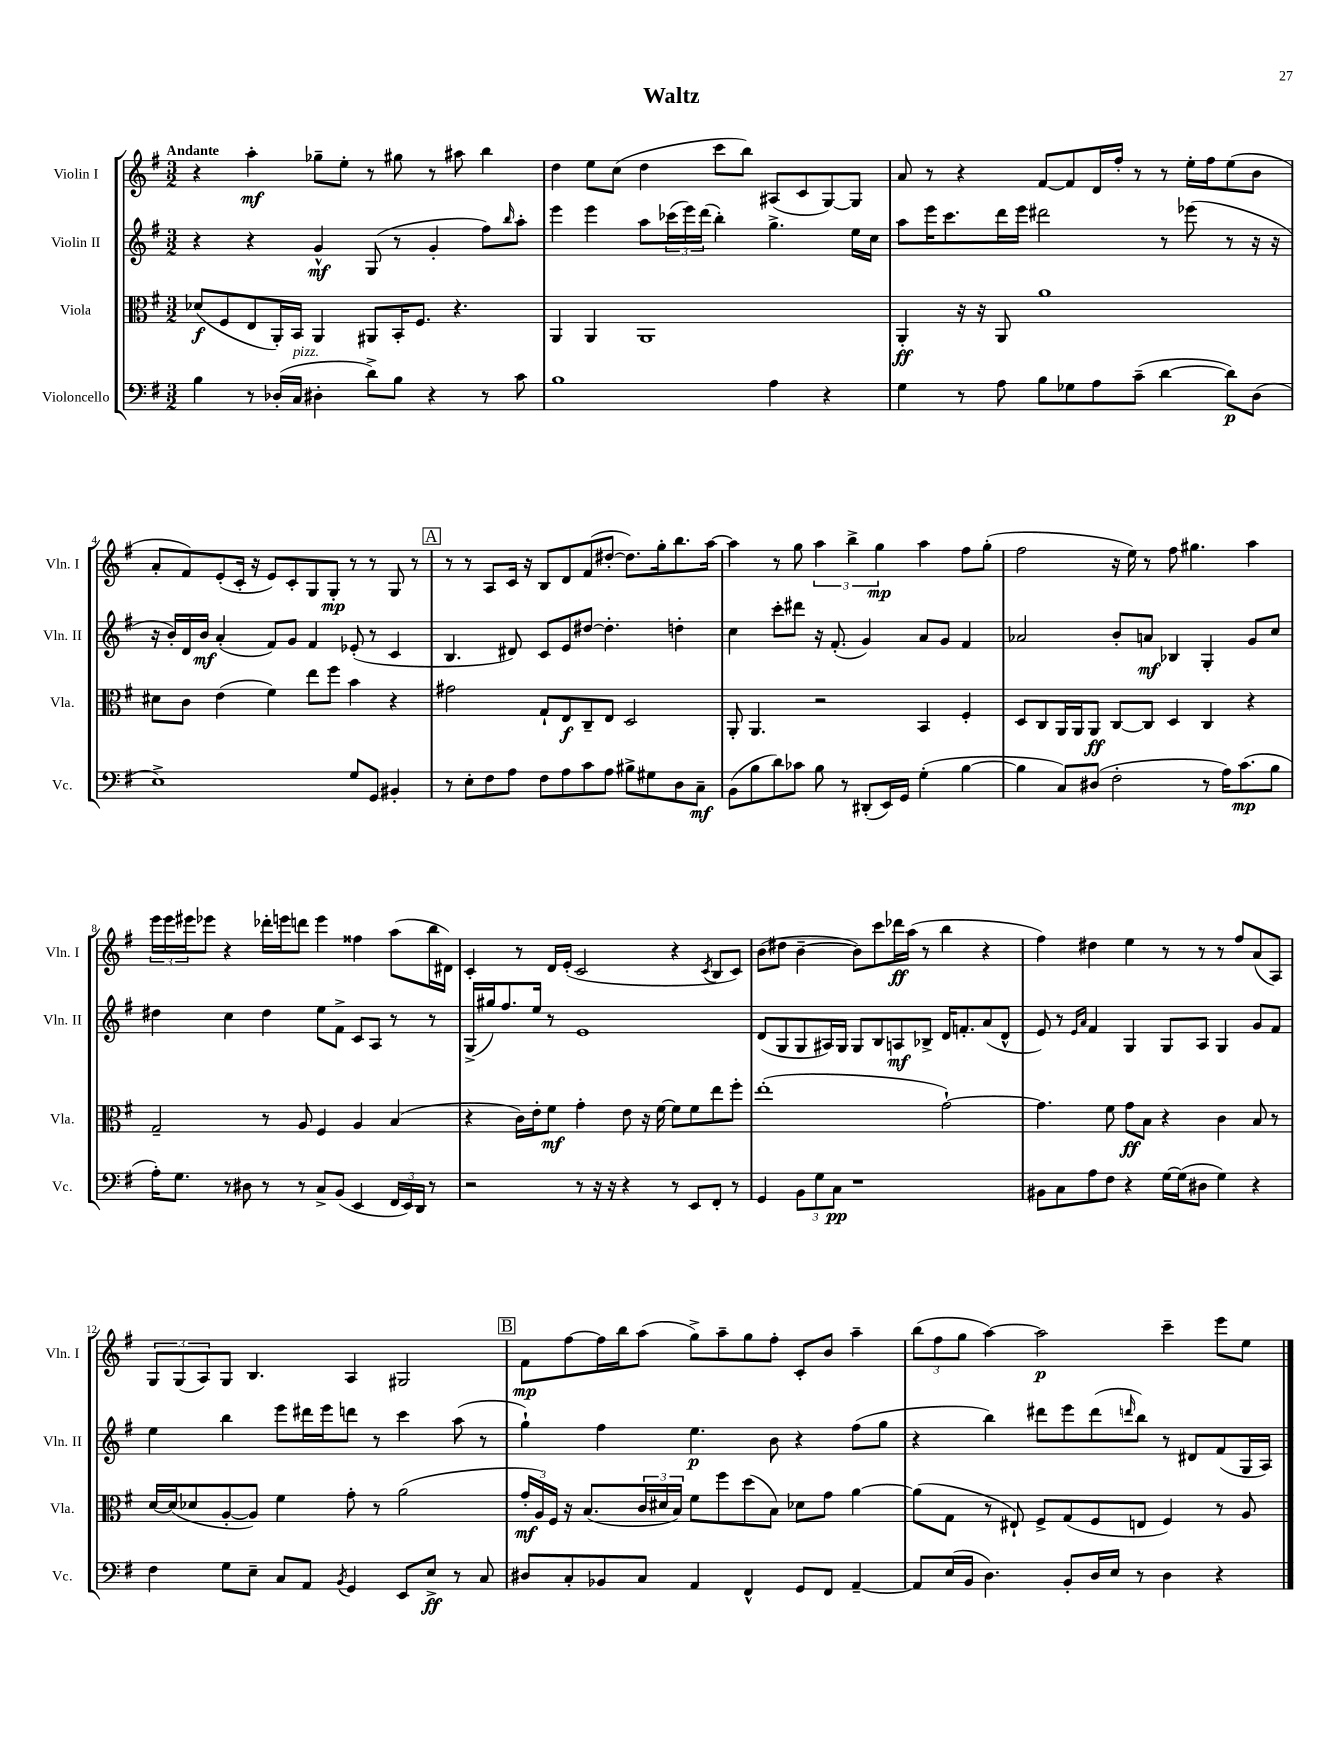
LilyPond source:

\header { title = "Waltz" }
<<
\new StaffGroup <<
\new Staff = "s0" \with { instrumentName = "Violin I" shortInstrumentName = "Vln. I" } {
    \clef treble \key g \major \numericTimeSignature \time 3/2 \tempo "Andante"
    r4 a''4-.\mf ges''8-- e''8-. r8 gis''8 r8 ais''8 b''4 |
    d''4 e''8 c''8( d''4 c'''8 b''8) ais8( c'8 g8~) g8 |
    a'8 r8 r4 fis'8~ fis'8 d'16 fis''16-. r8 r8 e''16-. fis''16 e''8( b'8 |
    a'8-. fis'8) e'8-.( c'16-. r16 e'8) c'8-. g8 g8-.\mp r8 r8 g8 r8 |
    \mark \markup { \box "A" } r8 r8 a8 c'16 r16 b8 d'8 fis'8( dis''8~-. dis''8.) g''16-. b''8. a''16~ |
    a''4 r8 g''8 \tuplet 3/2 { a''4 b''4-> g''4\mp } a''4 fis''8 g''8-.( |
    fis''2 r16 e''16) r8 fis''8 gis''4. a''4 |
    \tuplet 3/2 { e'''16 e'''16 eis'''16 } ees'''8 r4 des'''16-. e'''16 d'''8 e'''4 fisis''4 a''8( b''16 dis'16) |
    c'4-. r8 d'16 e'16-.( c'2 r4 \acciaccatura { c'8 } b8 c'8) |
    b'8( dis''8 b'4~-- b'8) c'''8 des'''16\ff a''16( r8 b''4 r4 |
    fis''4) dis''4 e''4 r8 r8 r8 fis''8 a'8( a8) |
    \tuplet 3/2 { g8 g8( a8) } g8 b4. a4 gis2 |
    \mark \markup { \box "B" } fis'8\mp fis''8~ fis''16 b''16 a''8( g''8->) a''8-- g''8 fis''8-. c'8-. b'8 a''4-- |
    \tuplet 3/2 { b''8( fis''8 g''8 } a''4~) a''2\p c'''4-- e'''8 e''8 \bar "|." |
}
\new Staff = "s1" \with { instrumentName = "Violin II" shortInstrumentName = "Vln. II" } {
    \clef treble \key g \major \numericTimeSignature \time 3/2
    r4 r4 g'4-^\mf g8( r8 g'4-. fis''8) \grace { b''16 } a''8-. |
    e'''4 e'''4 a''8 \tuplet 3/2 { ces'''16( e'''16) d'''16( } b''4-.) g''4.-> e''16 c''16 |
    a''8 e'''16 c'''8. d'''16 e'''16 dis'''2 r8 ees'''8( r8 r16 r16 |
    r16 b'16-.) d'16 b'16\mf a'4-.( fis'8) g'8 fis'4 ees'8-.( r8 c'4 |
    \mark \markup { \box "A" } b4. dis'8) c'8 e'8 dis''8~ dis''4.-. d''4-. |
    c''4 c'''8-. dis'''8 r16 fis'8.-.( g'4) a'8 g'8 fis'4 |
    aes'2 b'8-. a'8\mf bes4 g4-. g'8 c''8 |
    dis''4 c''4 dis''4 e''8 fis'8-> c'8 a8 r8 r8 |
    g16->( gis''16) fis''8. e''16 r8 e'1 |
    d'8( g8 g8 ais16) g16 g8 b8 a8\mf bes8-> d'16 f'8.-. a'8( d'8-^ |
    e'8) r8 \grace { e'16 a'16 } fis'4 g4 g8 a8 g4 g'8 fis'8 |
    e''4 b''4 e'''8 dis'''16 e'''16 d'''8 r8 c'''4 a''8( r8 |
    \mark \markup { \box "B" } g''4-!) fis''4 e''4.\p b'8 r4 fis''8( g''8 |
    r4 b''4) dis'''8 e'''8 dis'''8( \grace { d'''16 } b''8) r8 dis'8 fis'8( g16 a16) \bar "|." |
}
\new Staff = "s2" \with { instrumentName = "Viola" shortInstrumentName = "Vla." } {
    \clef alto \key g \major \numericTimeSignature \time 3/2
    des'8\f( fis8 e8 a,16-.) b,16 a,4 ais,8 b,16-. fis8. r4. |
    a,4 a,4 a,1 |
    a,4-.\ff r16 r16 a,8 a'1 |
    dis'8 c'8 e'4( fis'4) e''8 fis''8 b'4 r4 |
    \mark \markup { \box "A" } gis'2 g8-! e8\f c8-- e8 d2 |
    a,8-. a,4. r2 b,4 fis4-. |
    d8 c8 a,16 a,16 a,8\ff c8~ c8 d4 c4 r4 |
    g2-- r8 a8 fis4 a4 b4( |
    r4 c'16) e'16-. fis'8\mf g'4-. e'8 r16 fis'16~ fis'8 fis'8 e''8 fis''8-. |
    e''1-.( g'2~-!) |
    g'4. fis'8 g'8\ff b8 r4 c'4 b8 r8 |
    d'16~ d'16( des'8 a8~-. a8) fis'4 g'8-. r8 a'2( |
    \mark \markup { \box "B" } \tuplet 3/2 { g'16-.\mf a16) fis16 } r16 b8.( \tuplet 3/2 { c'16 dis'16 b16) } fis'8 fis''8 d''8( b8) des'8 g'8 a'4~ |
    a'8( g8 r8 eis8-!) fis8-> g8( fis8 e8 fis4) r8 a8 \bar "|." |
}
\new Staff = "s3" \with { instrumentName = "Violoncello" shortInstrumentName = "Vc." } {
    \clef bass \key g \major \numericTimeSignature \time 3/2
    b4 r8 des16-.( c16^\markup { \italic "pizz." } dis4-. d'8->) b8 r4 r8 c'8 |
    b1 a4 r4 |
    g4 r8 a8 b8 ges8 a8 c'8--( d'4~ d'8\p) d8( |
    e1->) g8 g,8 bis,4-. |
    \mark \markup { \box "A" } r8 e8-. fis8 a8 fis8 a8 c'8 a8 bis8-> gis8 d8 c8--\mf |
    b,8( b8 d'8) ces'8 b8 r8 dis,8-.( e,16) g,16 g4-.( b4~ |
    b4 c8) dis8( fis2-. r8 a16) c'8.\mp( b8 |
    a16-.) g8. r8 dis8 r8 r8 c8-> b,8( e,4 \tuplet 3/2 { fis,16 e,16) d,16 } r8 |
    r2 r8 r16 r16 r4 r8 e,8 fis,8-. r8 |
    g,4 \tuplet 3/2 { b,8 g8 c8\pp } r1 |
    bis,8 c8 a8 fis8 r4 g16~ g16( dis8 g4) r4 |
    fis4 g8 e8-- c8 a,8 \acciaccatura { b,8 } g,4 e,8 e8->\ff r8 c8 |
    \mark \markup { \box "B" } dis8 c8-. bes,8 c8 a,4 fis,4-^ g,8 fis,8 a,4~-- |
    a,8 e16( b,16 d4.) b,8-. d16 e16 r8 d4 r4 \bar "|." |
}
>>
>>
